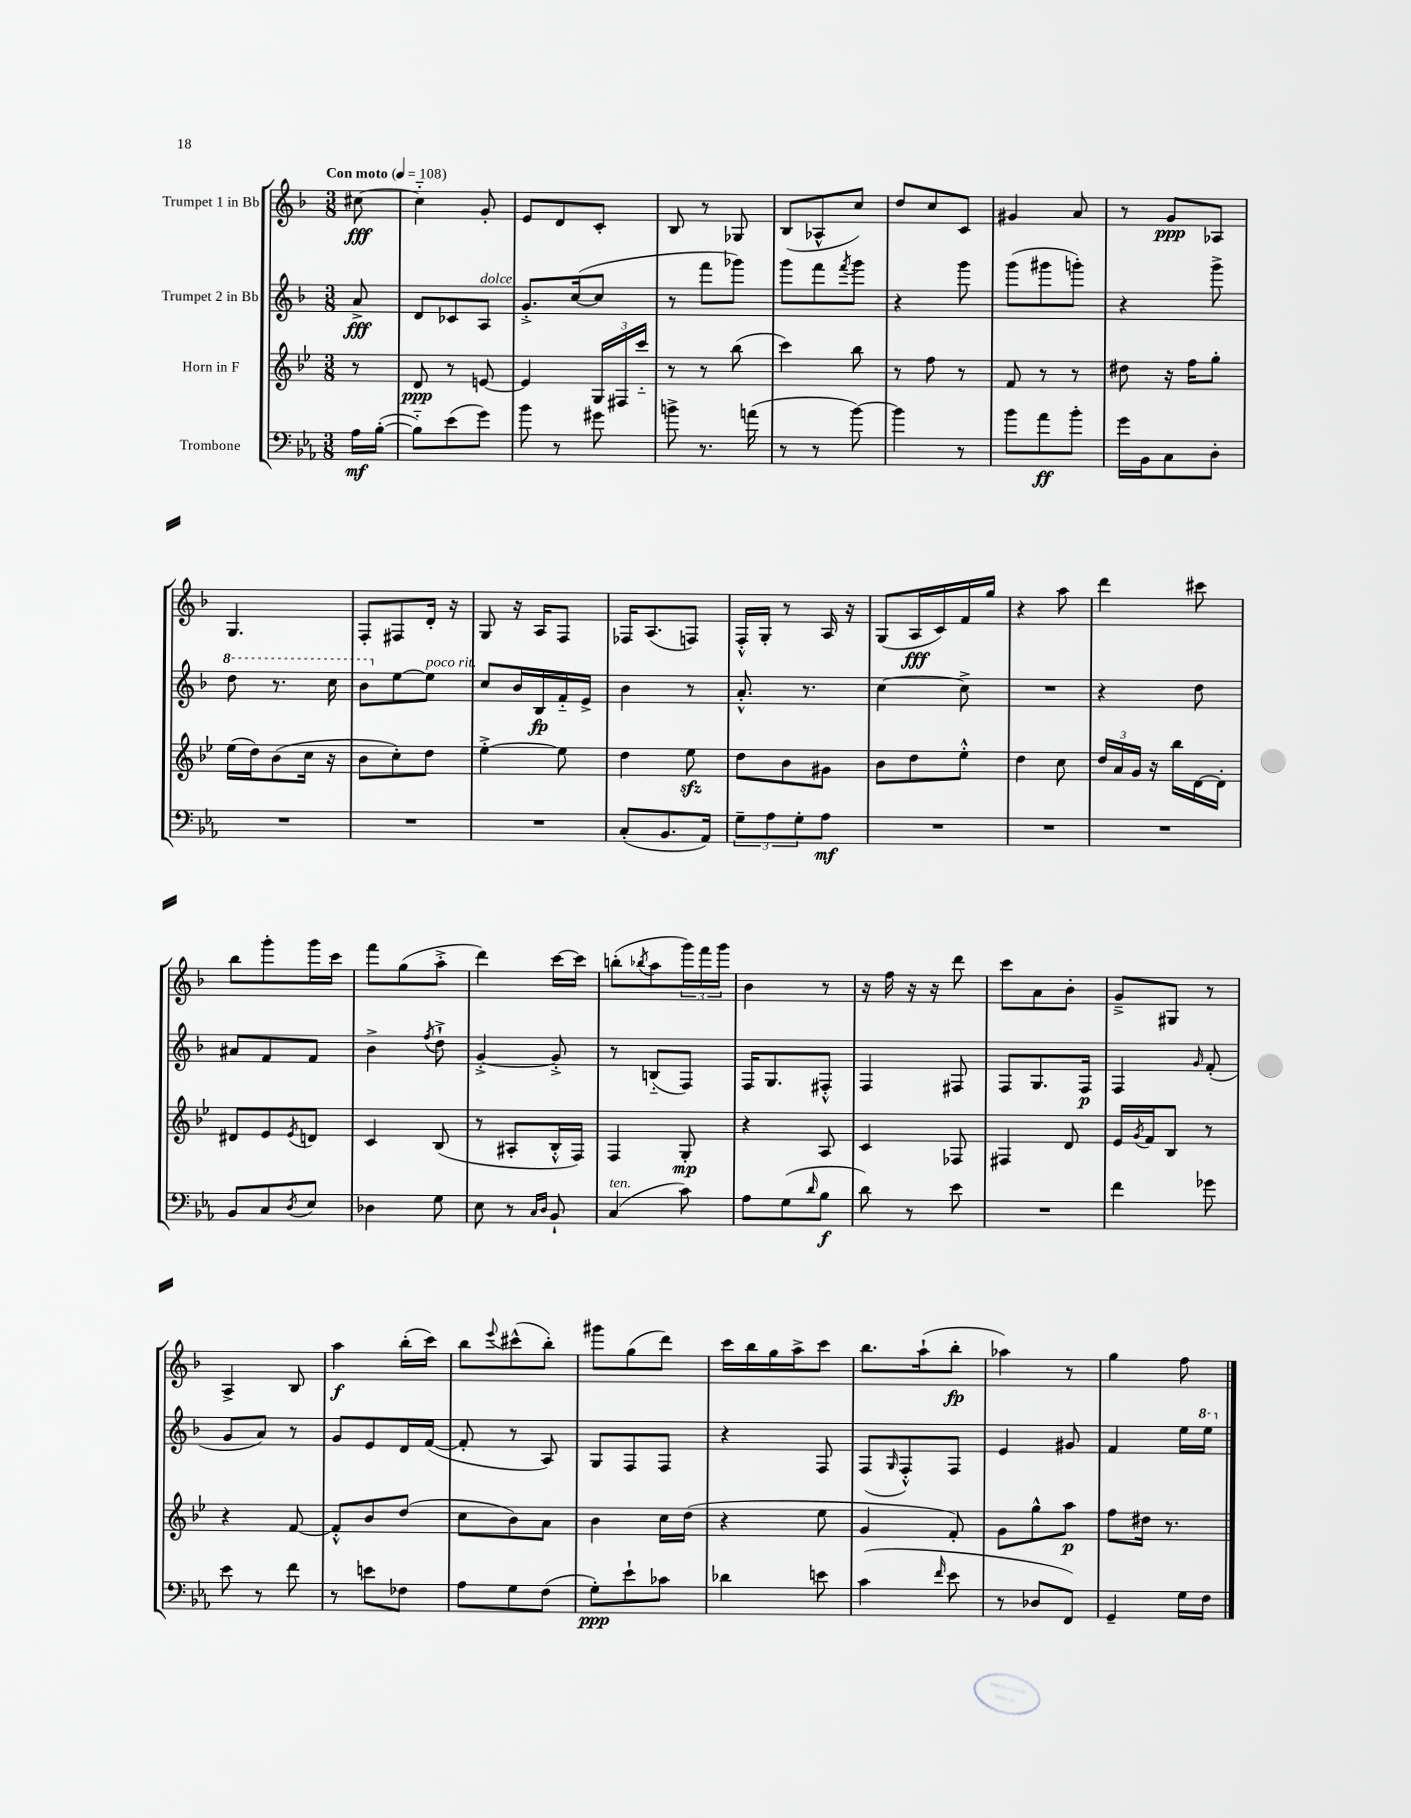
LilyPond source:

<<
\new StaffGroup <<
\new Staff = "s0" \with { instrumentName = "Trumpet 1 in Bb" } {
    \clef treble \key f \major \numericTimeSignature \time 3/8 \partial 8 \tempo "Con moto" 4 = 108
    cis''8~\fff |
    cis''4-_ g'8-. |
    e'8 d'8 c'8-. |
    bes8 r8 ges8 |
    bes8( aes8-^ c''8) |
    d''8 c''8 c'8 |
    gis'4 a'8 |
    r8 g'8\ppp aes8 |
    g4. |
    f8-. fis8 d'16-. r16 |
    g8 r16 a16 f8 |
    fes16 a8.( f8) |
    f16-.-^ g16-. r8 a16 r16 |
    g8( a16\fff c'16) f'16 g''16 |
    r4 a''8 |
    d'''4 cis'''8 |
    bes''8 g'''8-. g'''16 c'''16 |
    f'''8 g''8( a''8-.-> |
    d'''4) c'''16~ c'''16 |
    b''8-.( \acciaccatura { bes''8 } a''8 \tuplet 3/2 { g'''16) f'''16 g'''16 } |
    bes'4 r8 |
    r16 f''16 r16 r16 d'''8 |
    c'''8 a'8 bes'8-. |
    g'8---> gis8 r8 |
    a4-> bes8 |
    a''4\f bes''16-.( c'''16) |
    bes''8 \appoggiatura { e'''8 } cis'''8-^( bes''8-.) |
    gis'''8 g''8( d'''8) |
    c'''16 bes''16 g''16 a''16-> c'''8 |
    bes''8. a''16-!( bes''8-.\fp |
    aes''4) r8 |
    g''4 f''8 \bar "|." |
}
\new Staff = "s1" \with { instrumentName = "Trumpet 2 in Bb" } {
    \clef treble \key f \major \numericTimeSignature \time 3/8 \partial 8
    a'8->\fff |
    d'8 ces'8 a8^\markup { \italic "dolce" } |
    g'8.-.-> c''16~( c''8 |
    r8 f'''8 ges'''8) |
    g'''8 f'''8 \acciaccatura { f'''8 } g'''8 |
    r4 g'''8 |
    g'''8( gis'''8 g'''8-.) |
    r4 g'''8-> |
    \ottava #1 d'''8 r8. c'''16 |
    bes''8 \ottava #0 e''8~ e''8^\markup { \italic "poco rit." } |
    c''8 bes'16 bes16\fp f'16-_ e'16-> |
    bes'4 r8 |
    a'8.-.-^ r8. |
    c''4~ c''8-> |
    R4. |
    r4 d''8 |
    ais'8 f'8 f'8 |
    bes'4-> \acciaccatura { f''8 } d''8-!-> |
    g'4~-.-> g'8-.-> |
    r8 b8-_( f8) |
    f16 g8. fis8-.-^ |
    f4 fis8 |
    f8 g8. f16\p |
    f4 \grace { g'16 } f'8-.( |
    g'8 a'8) r8 |
    g'8 e'8 d'16 f'16~( |
    f'8-. r8 a8) |
    g8 f8 f8 |
    r4 f8 |
    f8( \grace { g16 } f8-.-^) f8 |
    e'4 gis'8 |
    f'4 e''16 \ottava #1 e'''16 \ottava #0 \bar "|." |
}
\new Staff = "s2" \with { instrumentName = "Horn in F" } {
    \clef treble \key bes \major \numericTimeSignature \time 3/8 \partial 8
    r8 |
    d'8\ppp r8 e'8~ |
    e'4 \tuplet 3/2 { g16 fis16 c'''16-_ } |
    r8 r8 bes''8( |
    c'''4) bes''8 |
    r8 f''8 r8 |
    f'8 r8 r8 |
    dis''8 r16 f''16 g''8-. |
    ees''16( d''16) bes'8( c''16 r16 |
    bes'8 c''8-.) d''8 |
    ees''4~-.-> ees''8 |
    d''4 ees''8\sfz |
    d''8 bes'8 gis'8 |
    bes'8 d''8 ees''8-.-^ |
    d''4 c''8 |
    \tuplet 3/2 { d''16 a'16 g'16 } r16 bes''16 d'16~ d'16-. |
    dis'8 ees'8 \acciaccatura { ees'8 } d'8 |
    c'4 bes8( |
    r8 ais8-. bes16-.-^ f16) |
    f4 g8-.\mp |
    r4 a8 |
    c'4 fes8 |
    fis4 d'8 |
    ees'16 \acciaccatura { g'8 } f'16 bes8 r8 |
    r4 f'8~ |
    f'8-.-^ bes'8 d''8( |
    c''8 bes'8) a'8 |
    bes'4 c''16 d''16( |
    r4 ees''8 |
    g'4 f'8-.) |
    g'8 g''8-^ a''8\p |
    f''8 dis''16 r8. \bar "|." |
}
\new Staff = "s3" \with { instrumentName = "Trombone" } {
    \clef bass \key ees \major \numericTimeSignature \time 3/8 \partial 8
    aes16\mf bes16~-.( |
    bes8-_) ees'8( g'8) |
    bes'8 r8 gis'8 |
    b'8-> r8. a'16( |
    r8 r8 bes'8~) |
    bes'4 r8 |
    bes'8 aes'8\ff bes'8-. |
    g'16 bes,16 c8 d8-. |
    R4. |
    R4. |
    R4. |
    c8-.( bes,8. aes,16) |
    \tuplet 3/2 { g8-- aes8 g8-. } aes8\mf |
    R4. |
    R4. |
    R4. |
    bes,8 c8 \acciaccatura { d8 } ees8 |
    des4 g8 |
    ees8 r8 \grace { c16 d16 } bes,8-! |
    c4^\markup { \italic "ten." }( c'8) |
    aes8 g8( \grace { d'16 } bes8\f |
    d'8) r8 ees'8 |
    R4. |
    f'4 ges'8 |
    ees'8 r8 f'8 |
    r8 e'8 fes8 |
    aes8 g8 f8( |
    g8-.\ppp) ees'8-! ces'8 |
    des'4 e'8 |
    c'4( \grace { f'16 } ees'8 |
    r8 des8 f,8) |
    g,4-- g16 f16 \bar "|." |
}
>>
>>
\layout { \context { \Score \remove "Bar_number_engraver" } }
